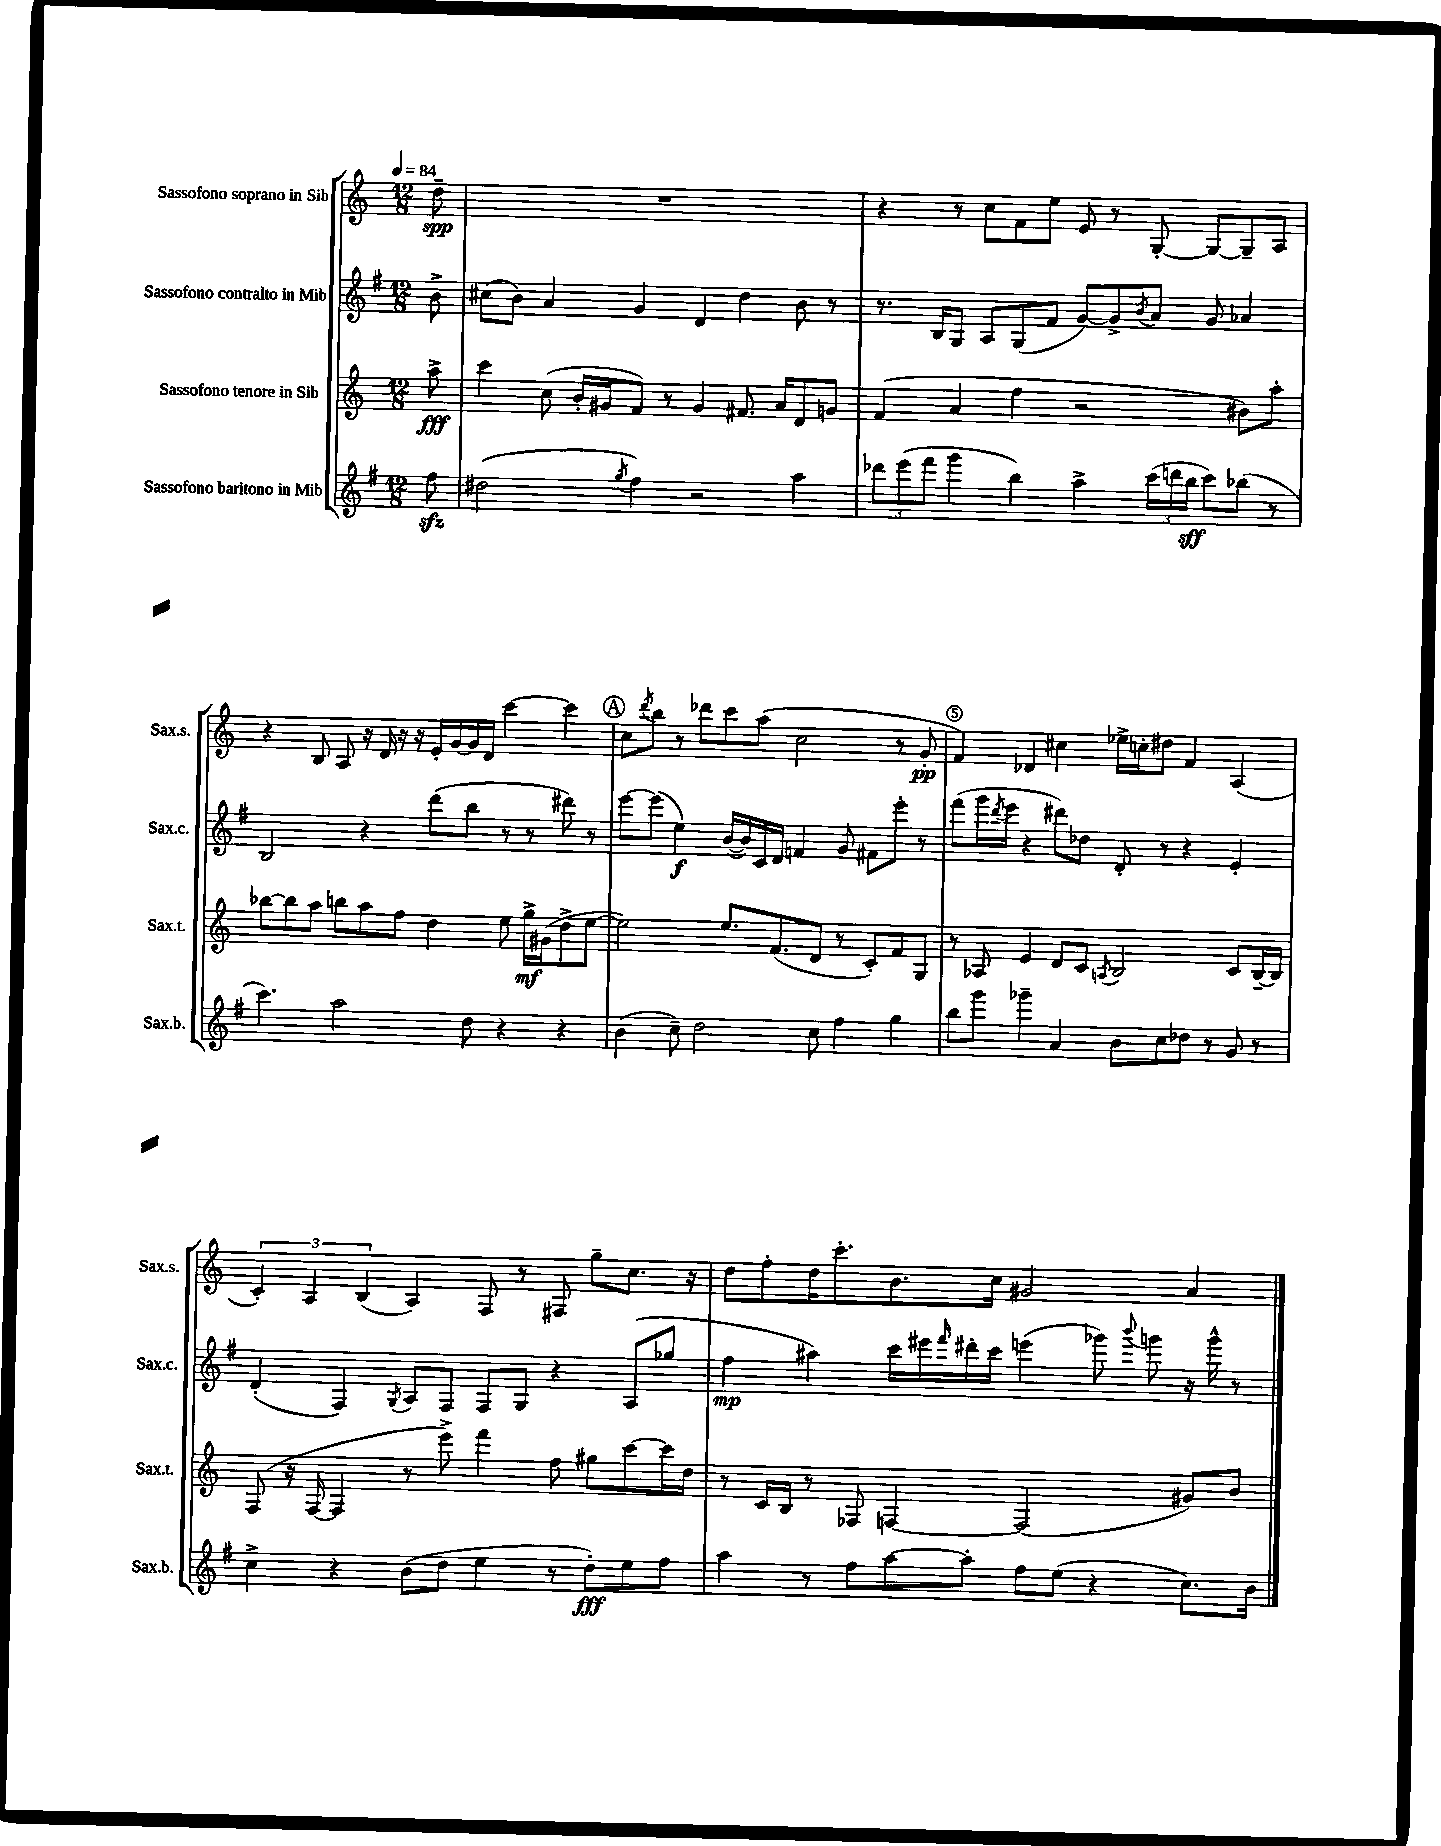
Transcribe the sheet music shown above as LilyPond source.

<<
\new StaffGroup <<
\new Staff = "s0" \with { instrumentName = "Sassofono soprano in Sib" shortInstrumentName = "Sax.s." } {
    \clef treble \key c \major \numericTimeSignature \time 12/8 \partial 8 \tempo 4 = 84
    d''8--\spp |
    R1. |
    r4 r8 c''8 f'8 e''8 e'8 r8 g8~-. g8~ g8-- a8 |
    r4 b8 a8 r16 d'16 r16 r16 e'16-. g'16~ g'16 d'16 c'''4~ c'''4 |
    \mark \markup { \circle "A" } c''8 \acciaccatura { d'''8 } b''8 r8 des'''8 c'''8 a''8( c''2 r8 g'8-.\pp |
    f'4) des'4 cis''4 ees''16-> c''16-. dis''8 f'4 a4( |
    \tuplet 3/2 { c'4-.) a4 b4( } a4) f8 r8 fis8 g''8-- c''8. r16 |
    d''8 f''8-. d''16 c'''8.-. b'8. c''16 gis'2 a'4 \bar "|." |
}
\new Staff = "s1" \with { instrumentName = "Sassofono contralto in Mib" shortInstrumentName = "Sax.c." } {
    \clef treble \key g \major \numericTimeSignature \time 12/8 \partial 8
    b'8-> |
    cis''8( b'8) a'4 g'4 d'4 d''4 b'8 r8 |
    r8. b16 g8 a8 g8( fis'8 g'8~) g'8-> \acciaccatura { b'8 } a'8 g'8 aes'4 |
    b2 r4 d'''8( b''8 r8 r8 dis'''8) r8 |
    \mark \markup { \circle "A" } e'''8~ e'''8( e''4\f) b'16~( b'16) c'16 d'16 f'4 g'8 fis'8 e'''8-. r8 |
    fis'''8( g'''16 \acciaccatura { d'''8 } e'''16 r4 dis'''8) des''8 d'8-. r8 r4 e'4-. |
    d'4-.( fis4) \acciaccatura { g8 } a8 fis8 fis8 g8 r4 a8( ges''8 |
    fis''4\mp ais''4) c'''16 eis'''16 \grace { fis'''16 } dis'''16-. c'''16 e'''4( ges'''8) \appoggiatura { b'''8 } g'''8 r16 g'''16-^ r8 \bar "|." |
}
\new Staff = "s2" \with { instrumentName = "Sassofono tenore in Sib" shortInstrumentName = "Sax.t." } {
    \clef treble \key c \major \numericTimeSignature \time 12/8 \partial 8
    a''8->\fff |
    c'''4 c''8( b'16-. gis'16 f'8) r8 gis'4 fis'8. a'16 d'8 g'8 |
    f'4( a'4 f''4 r2 bis'8) a''8-. |
    bes''8~ bes''8 a''8 b''8 a''8 f''8 d''4 e''8 g''16->\mf gis'16( d''8-> e''8~ |
    \mark \markup { \circle "A" } e''2) e''8. f'8.( d'8 r8 c'8-.) f'8 g8 |
    r8 aes8 e'4 d'8 c'8 \acciaccatura { a8 } b2 c'8 b16~-- b16 |
    f8( r16 f16~ f4 r8 e'''8->) f'''4 f''8 gis''8 c'''8~ c'''16 d''16 |
    r8 c'16 b16 r8 fes8 f4~ f2( gis'8) b'8 \bar "|." |
}
\new Staff = "s3" \with { instrumentName = "Sassofono baritono in Mib" shortInstrumentName = "Sax.b." } {
    \clef treble \key g \major \numericTimeSignature \time 12/8 \partial 8
    fis''8\sfz |
    dis''2( \acciaccatura { g''8 } fis''4) r2 a''4 |
    \tuplet 3/2 { des'''8 e'''8( fis'''8 } g'''4 b''4) a''4-> \tuplet 3/2 { c'''16( d'''16 b''16\sff } c'''8) bes''8( r8 |
    c'''4.) a''2 d''8 r4 r4 |
    \mark \markup { \circle "A" } b'4( c''8--) d''2 c''8 fis''4 g''4 |
    b''8 g'''8 ges'''4-- a'4 b'8 c''8 des''8 r8 g'8 r8 |
    c''4-> r4 b'8( d''8 e''4 r8 d''8-.\fff) e''8 fis''8 |
    a''4 r8 fis''8 a''8~ a''8-. fis''8 e''8( r4 c''8.) b'16 \bar "|." |
}
>>
>>
\layout { \context { \Score \override BarNumber.break-visibility = ##(#f #t #t) barNumberVisibility = #(every-nth-bar-number-visible 5) \override BarNumber.stencil = #(make-stencil-circler 0.1 0.3 ly:text-interface::print) } }
